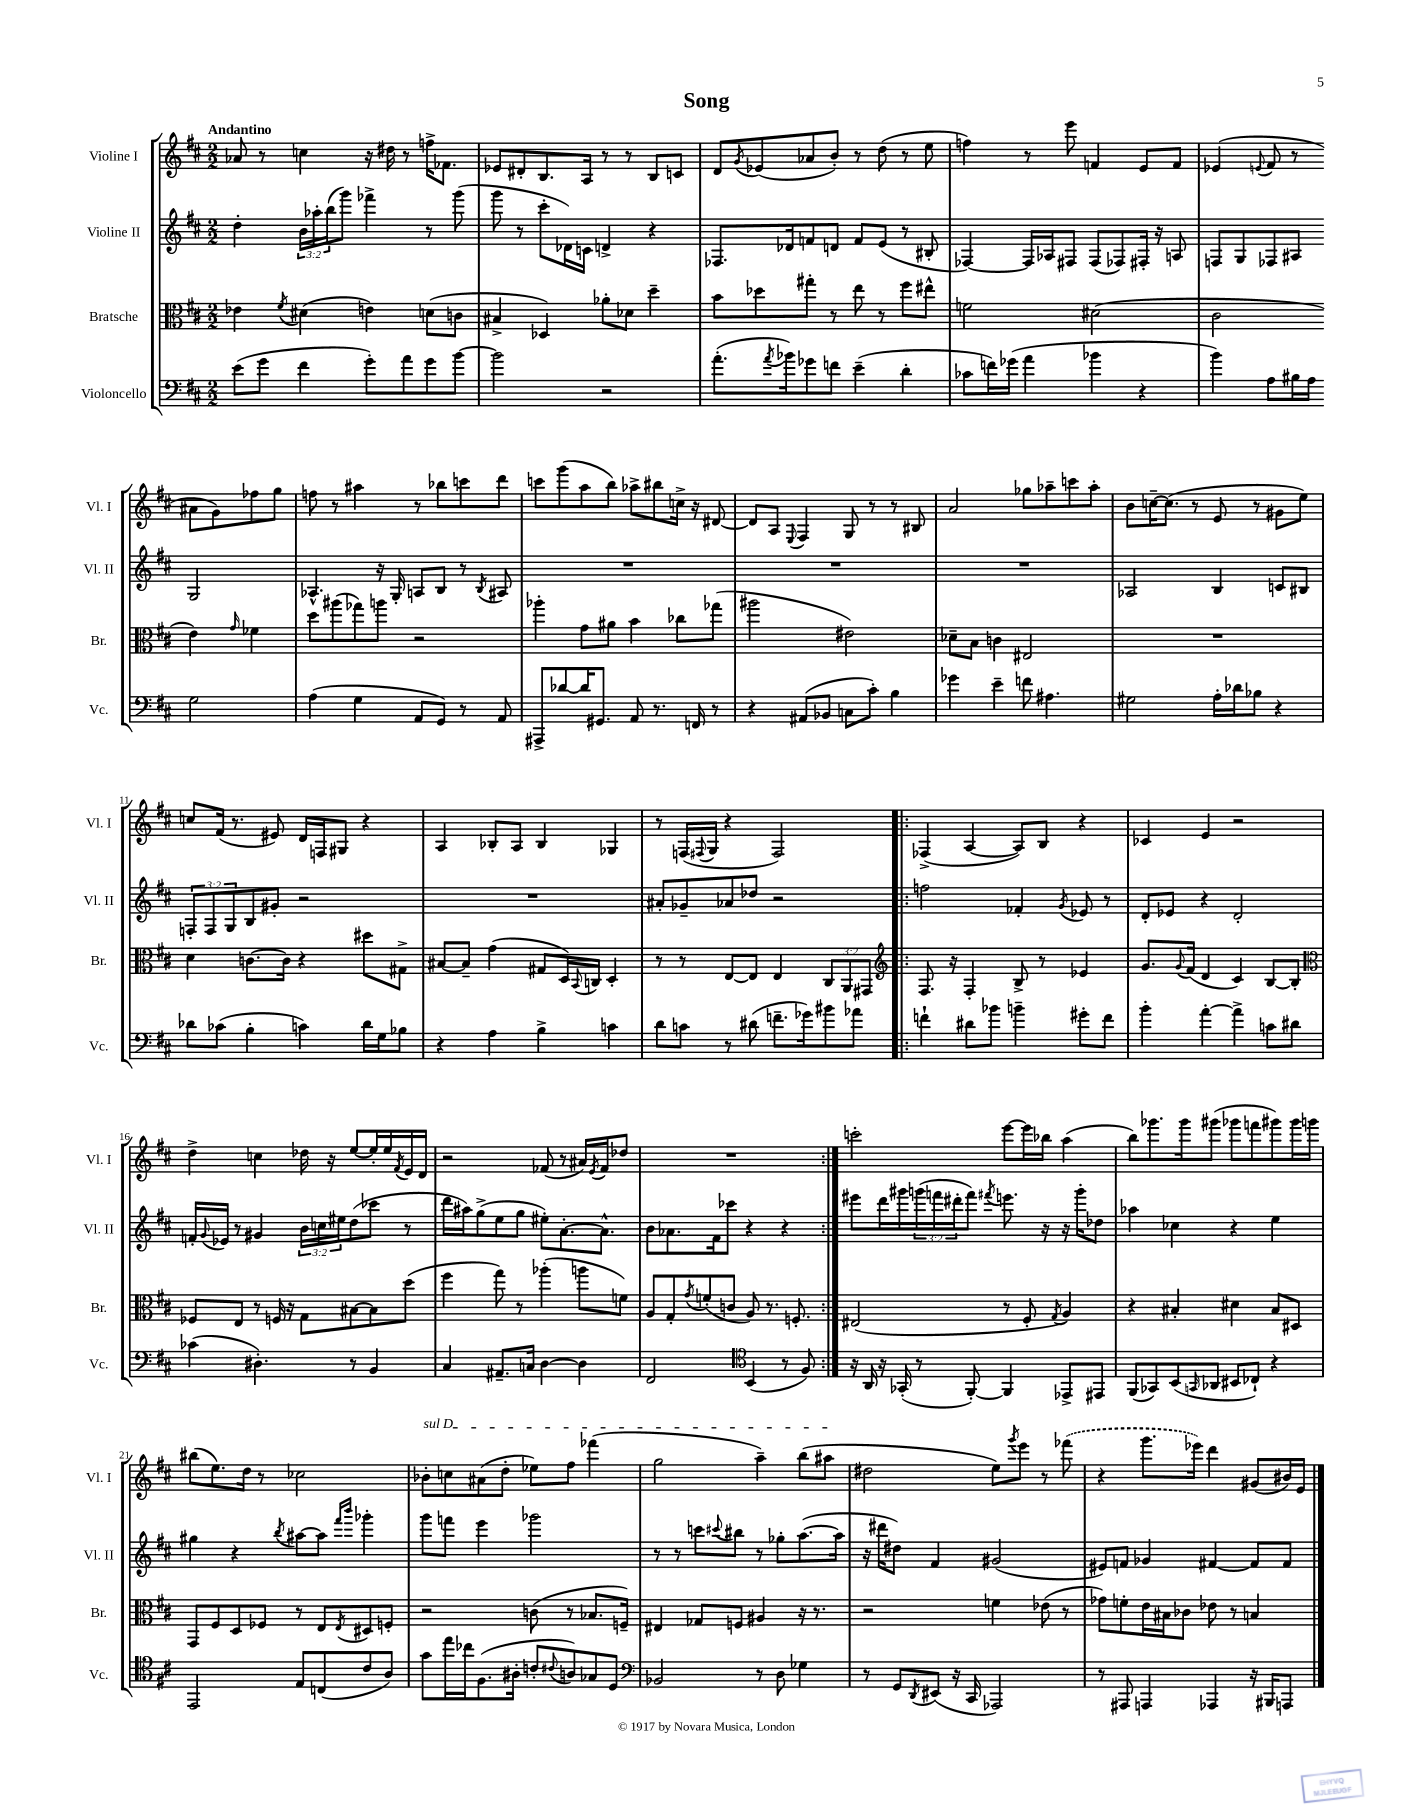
\header { title = "Song" }
<<
\new StaffGroup <<
\new Staff = "s0" \with { instrumentName = "Violine I" shortInstrumentName = "Vl. I" } {
    \clef treble \key d \major \numericTimeSignature \time 2/2 \tempo "Andantino"
    aes'8 r8 c''4 r16 dis''16 r8 f''16-> fes'8. |
    ees'8 dis'8-. b8. a16 r8 r8 b8 c'8 |
    d'8 \acciaccatura { g'8 } ees'8( aes'8 b'8-.) r8 d''8( r8 e''8 |
    f''4) r8 e'''8 f'4 e'8 f'8 |
    ees'4( \appoggiatura { e'8 } fis'8 r8 ais'8 g'8) fes''8 g''8 |
    f''8 r8 ais''4 r8 bes''8 c'''8 d'''8 |
    c'''8 g'''8( a''8 b''8) aes''8-> bis''8 c''16-> r16 dis'8~ |
    dis'8 a8 \appoggiatura { e8 } fis4 g8 r8 r8 bis8 |
    a'2 ges''8 aes''8-- c'''8 aes''8-. |
    b'8 c''16~-- c''8.( r8 e'8 r8 gis'8 e''8) |
    c''8 fis'16( r8. eis'8) d'16 f16 gis8 r4 |
    a4 bes8-. a8 bes4 ges4 |
    r8 f16( \appoggiatura { fis8 } g16 r4 fis2) |
    \repeat volta 2 { fes4->( a4~ a8) b8 r4 |
    ces'4 e'4 r2 |
    d''4-> c''4 des''16 r16 e''8~ e''16-. e''16 \acciaccatura { fis'8 } e'16 d'16 |
    r2 fes'8( r8 ais'16) \acciaccatura { e'8 } fes'16 des''8 |
    R1 | }
    c'''2-. e'''8~ e'''16 bes''16 a''4( |
    b''8) ges'''8. ges'''16 gis'''8( ges'''8 f'''8 gis'''8) gis'''16 g'''16 |
    bis''8( e''8.) d''16 r8 ces''2 |
    \once \override TextSpanner.bound-details.left.text = \markup { \italic "sul D" } bes'8-.\startTextSpan c''8 ais'8( d''8-. ees''8) fis''8 fes'''4( |
    g''2 a''4--) b''8( ais''8\stopTextSpan |
    dis''2 e''8) \acciaccatura { g'''8 } e'''8 r8 \once \slurDashed fes'''8( |
    r4 g'''8. ees'''16) d'''4 gis'8( bis'16) e'16 \bar "|." |
}
\new Staff = "s1" \with { instrumentName = "Violine II" shortInstrumentName = "Vl. II" } {
    \clef treble \key d \major \numericTimeSignature \time 2/2 \override Staff.TupletNumber.text = #tuplet-number::calc-fraction-text
    d''4-. \tuplet 3/2 { b'16 aes''16-. b''16( } g'''8) fes'''4-> r8 g'''8( |
    g'''8 r8 cis'''8-. des'16) c'16 d'4-> r4 |
    fes8. des'16 f'8 d'8 f'8 e'8( r8 bis8-. |
    fes4~) fes16 aes16 fis8 fis8( fes8) fis16-. r16 a8 |
    f8 g8 fes8 ais8 g2 |
    aes4.-^ r16 g16-. a8 b8 r8 \acciaccatura { b8 } ais8 |
    R1 |
    R1 |
    R1 |
    aes2 b4 c'8 bis8 |
    \tuplet 3/2 { f8-. f8 g8 } b8 gis'8-. r2 |
    R1 |
    ais'8-. ges'8-- aes'8 des''8 r2 |
    \repeat volta 2 { f''2 fes'4-. \acciaccatura { g'8 } ees'8 r8 |
    d'8-. ees'8 r4 d'2-. |
    f'16-. \appoggiatura { g'8 } ees'16 r8 gis'4 \tuplet 3/2 { b'16 c''16 eis''16 } d''8( ces'''8 r8 |
    d'''16 ais''16) g''8->( e''8 g''8 eis''8-.) a'8.~-. a'8.-^ |
    b'8 aes'8. fis'16 ces'''8 r4 r4 | }
    eis'''8 d'''16 gis'''16 \tuplet 3/2 { g'''16( f'''16 dis'''16-. } f'''8) \acciaccatura { fis'''8 } e'''8. r16 r16 g'''16-. des''8 |
    aes''4 ces''4 r4 e''4 |
    gis''4 r4 \acciaccatura { b''8 } ais''8~ ais''8 \grace { fis'''16 b'''16 } ges'''4-. |
    g'''8 f'''8 e'''4 ges'''2 |
    r8 r8 c'''8 \appoggiatura { cis'''8 } bis''8 r8 ges''8-. a''8.~( a''16 |
    r16 dis'''16 dis''8) fis'4 gis'2( |
    eis'8) f'8 ges'4 fis'4~ fis'8 fis'8 \bar "|." |
}
\new Staff = "s2" \with { instrumentName = "Bratsche" shortInstrumentName = "Br." } {
    \clef alto \key d \major \numericTimeSignature \time 2/2 \override Staff.TupletNumber.text = #tuplet-number::calc-fraction-text
    ees'4 \acciaccatura { fis'8 } dis'4( e'4) d'8( c'8 |
    bis4-> des4) aes'8-. des'8 d''4-- |
    b'8 des''8 gis''8-. r8 e''8 r8 fis''8 eis''8-^ |
    f'2 dis'2( |
    cis'2 e'4) \grace { g'16 } fes'4 |
    d''8 ais''8( ges''8) a''8 r2 |
    aes''4-. g'8 ais'8 b'4 ces''8 ges''8( |
    ais''2 eis'2) |
    des'8-- b8 c'4 eis2 |
    R1 |
    d'4 c'8.~ c'16 r4 dis''8 gis8-> |
    bis8~ bis8-- g'4( gis8 d16) \appoggiatura { b,8 } c16 d4-. |
    r8 r8 e8~ e8 e4 \tuplet 3/2 { cis8 a,8 gis,8 } |
    \repeat volta 2 { \clef treble fis8. r16 fis4-. b8-> r8 ees'4 |
    g'8. \appoggiatura { g'8 } fis'16( d'4 cis'4) b8~ b8-. |
    \clef alto fes8 e8 r8 f16 r16 g8 bis8~ bis8 d''8( |
    fis''4 g''8) r8 aes''4-.( a''8 f'8) |
    a8 g8-. \acciaccatura { g'8 } f'8-.( c'8 a8) r8. f8.-. | }
    eis2( r8 fis8-. \acciaccatura { g8 } a4) |
    r4 bis4-. dis'4 bis8 dis8 |
    g,8 fis8 d8 fes8 r8 e8 \acciaccatura { e8 } dis8 f8-. |
    r2 c'8( r8 bes8. f16--) |
    eis4 ges8 f8 ais4 r16 r8. |
    r2 f'4 ees'8( r8 |
    ges'8) f'8-. e'16 bis16 ces'8 ees'8 r8 b4 \bar "|." |
}
\new Staff = "s3" \with { instrumentName = "Violoncello" shortInstrumentName = "Vc." } {
    \clef bass \key d \major \numericTimeSignature \time 2/2
    e'8( g'8 fis'4 g'8-.) a'8 g'8 b'8~ |
    b'2 r2 |
    a'8.-.( \acciaccatura { a'8 } bes'16) ges'8 f'8 e'4--( d'4-. |
    ces'8 f'16) ges'16( a'4 bes'4 r4 |
    b'4) a8 bis16 a16 g2 |
    a4( g4 a,8 g,8) r8 a,8 |
    ais,,8-> des'8~ des'16 gis,8. a,8 r8. f,16 r8 |
    r4 ais,8( bes,8 c8 cis'8-.) b4 |
    ges'4 e'4-- f'8 ais4. |
    gis2 a16-. des'16 bes8 r4 |
    des'8 ces'8( b4-. c'4) des'16 g16 bes8 |
    r4 a4 b4-> c'4 |
    d'8 c'8 r8 dis'8( f'8.-- ges'16) bis'8 aes'8 |
    \repeat volta 2 { f'4-! dis'8 bes'8 b'4-- gis'8-. f'8 |
    b'4-. a'4~-. a'4-> c'8 dis'8 |
    ces'4( dis4.-.) r8 b,4 |
    cis4 ais,8.-- c16 d4~ d4 |
    fis,2 \clef tenor b,4( r8 fis8) | }
    r16 a,16 r16 ges,16-.( r8 fis,8~-.) fis,4 ees,8-> eis,8 |
    fis,8( ges,8) b,8( \grace { g,16 } aes,8 bis,8 ces8-!) r4 |
    e,2 e8 c8( cis'8 a8) |
    g'8 e''16 ces''16 fis8.( ais16-. c'8-. \appoggiatura { cis'8 } a8) ges8 d8 |
    \clef bass bes,2 r8 d8 ges4 |
    r8 g,8 \acciaccatura { d,8 } eis,8( r16 cis,16 aes,,2) |
    r8 ais,,8 a,,4 aes,,4 r16 bis,,16 a,,8 \bar "|." |
}
>>
>>
